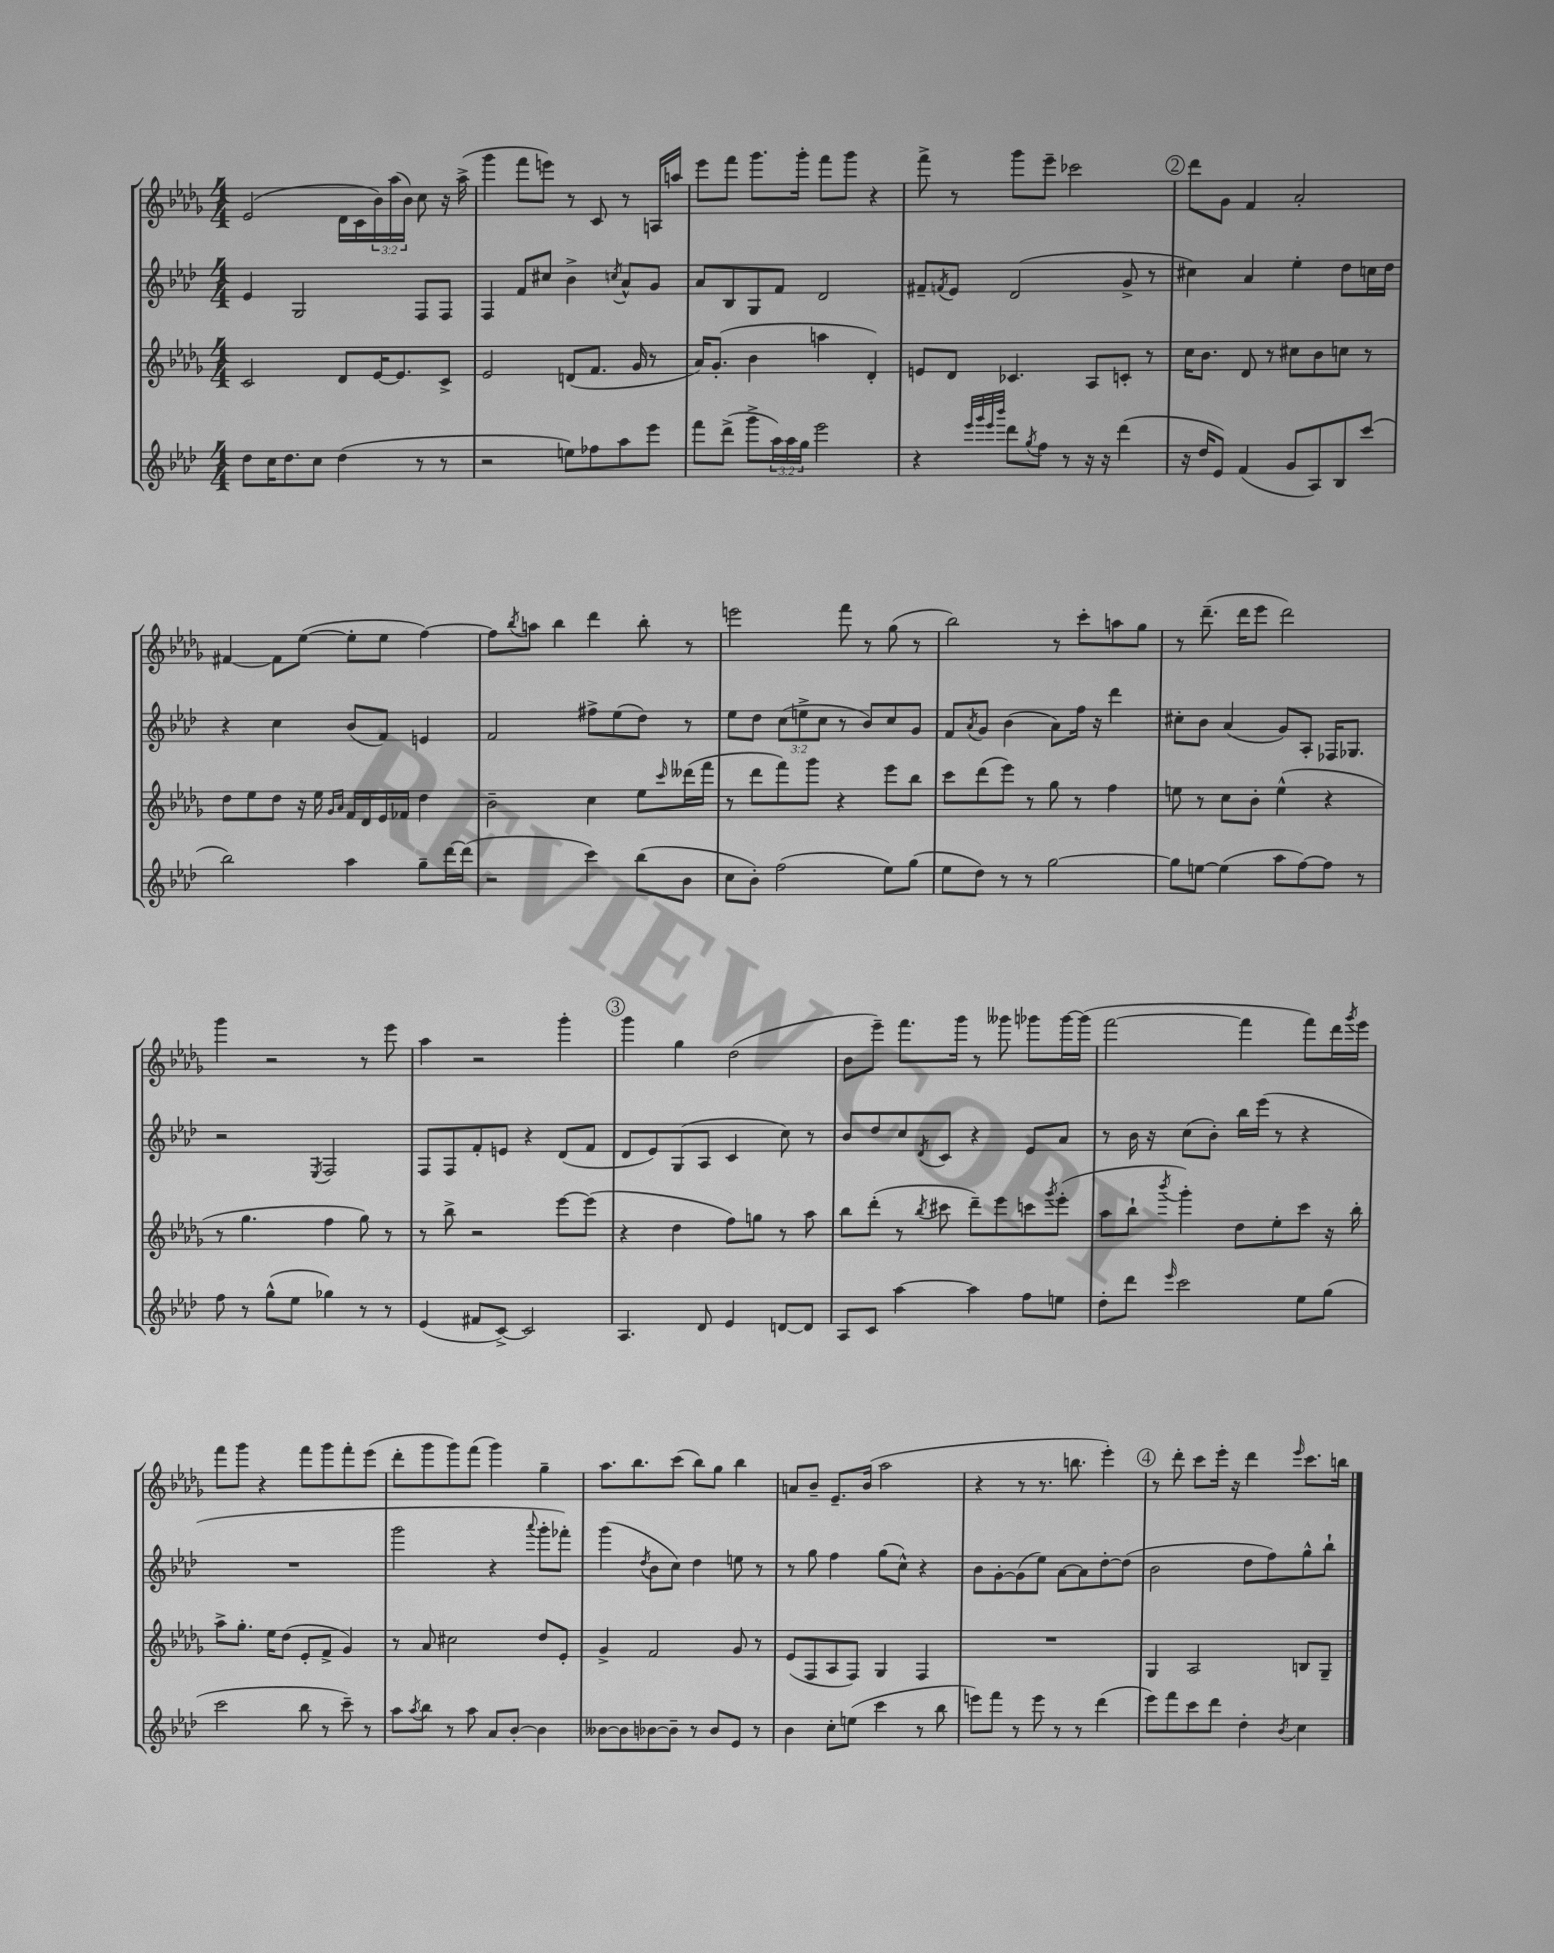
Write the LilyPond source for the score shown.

<<
\new StaffGroup <<
\new Staff = "s0" {
    \clef treble \key des \major \numericTimeSignature \time 4/4 \override Staff.TupletNumber.text = #tuplet-number::calc-fraction-text
    ees'2( des'16 c'16 \tuplet 3/2 { bes'16) aes''16( bes'16) } c''8 r16 aes''16->( |
    ges'''4 f'''8 e'''8) r8 c'8 r8 a16 a''16 |
    ees'''8 f'''8 ges'''8. ges'''16-. f'''8 ges'''8 r4 |
    f'''8-> r8 ges'''8 ees'''8-- ces'''2 |
    \mark \markup { \circle "2" } des'''8 ges'8 f'4 aes'2-. |
    fis'4~ fis'8 ees''8~( ees''8-. ees''8 f''4~) |
    f''8 \acciaccatura { bes''8 } a''8 bes''4 des'''4 bes''8-. r8 |
    e'''2 f'''8 r8 ges''8( r8 |
    bes''2) r8 c'''8-. a''8 ges''8 |
    r8 des'''8.--( des'''16 ees'''8 des'''2) |
    ges'''4 r2 r8 ees'''8 |
    aes''4 r2 ges'''4-. |
    \mark \markup { \circle "3" } ges'''4 ges''4 des''2( |
    bes'8 ees'''8--) f'''8. ges'''16 r8 geses'''8 ges'''8 ges'''16~ ges'''16( |
    f'''2~ f'''4 f'''8) des'''16 \acciaccatura { ges'''8 } ees'''16 |
    f'''8 ges'''8 r4 f'''8 ges'''8 f'''8-. ees'''8( |
    des'''8-. ges'''8 ges'''8) f'''8( ges'''4) ges''4-- |
    aes''8. bes''8. c'''8( bes''8) ges''8 bes''4 |
    a'8 bes'8-- ees'8.-- bes'16( aes''2 |
    r4 r8 r8. b''8. ees'''4-.) |
    \mark \markup { \circle "4" } r8 des'''8-. c'''8 ees'''16-. r16 des'''4 \grace { ees'''16 } c'''8. b''16 \bar "|." |
}
\new Staff = "s1" {
    \clef treble \key aes \major \numericTimeSignature \time 4/4 \override Staff.TupletNumber.text = #tuplet-number::calc-fraction-text
    ees'4 g2 f8 f8 |
    f4 f'8 cis''8 bes'4-> \acciaccatura { c''8 } aes'8-^ g'8 |
    aes'8 bes8 g8 f'8 des'2 |
    fis'8-- \acciaccatura { f'8 } ees'8 des'2( g'8-> r8 |
    \mark \markup { \circle "2" } cis''4) aes'4 ees''4-. des''8 c''16 des''16 |
    r4 c''4 bes'8( f'8) e'4 |
    f'2 fis''8-> ees''8( des''8) r8 |
    ees''8 des''8 \tuplet 3/2 { c''8( e''8-> c''8 } r8 bes'8) c''8 g'8 |
    f'8 \acciaccatura { aes'8 } g'8 bes'4( aes'8) f''16 r16 des'''4 |
    cis''8-. bes'8 aes'4( g'8) aes8-. fes16 ges8. |
    r2 \acciaccatura { ees8 } f2 |
    f8 f8 f'8-. e'8 r4 des'8( f'8 |
    \mark \markup { \circle "3" } des'8 ees'8) g8( aes8 c'4 c''8) r8 |
    bes'8 des''8 c''8 \acciaccatura { des'8 } c'8 r4 ees'8 aes'8 |
    r8 bes'16 r16 c''8( bes'8-.) bes''16 ees'''16( r8 r4 |
    R1 |
    g'''2 r4 \appoggiatura { aes'''8 } g'''8-. fes'''8-.) |
    g'''4( \acciaccatura { des''8 } bes'8 c''8) des''4 e''8 r8 |
    r8 g''8 f''4 g''8( c''8-^) r4 |
    bes'8 g'8~-. g'8( ees''8) aes'8~ aes'8 des''8~-. des''8( |
    \mark \markup { \circle "4" } bes'2 des''8 f''8) g''8-^ bes''8-! \bar "|." |
}
\new Staff = "s2" {
    \clef treble \key des \major \numericTimeSignature \time 4/4
    c'2 des'8 ees'16~ ees'8. c'8-> |
    ees'2 d'8( f'8. ges'16 r8 |
    aes'16) ges'8.-.( bes'4 a''4 des'4-.) |
    e'8 des'8 ces'4. aes8 c'8-. r8 |
    \mark \markup { \circle "2" } c''16 bes'8. des'8 r8 cis''8 bes'8 c''8 r8 |
    des''8 ees''8 des''8 r16 ees''16 \grace { ges'16 aes'16 } f'16 des'16 ees'16 fes'16 des''4 |
    bes'2-- c''4 ees''8 \grace { c'''16 } deses'''16( f'''16 |
    r8 des'''8 f'''8) ges'''8 r4 ees'''8 bes''8 |
    c'''8 des'''8( ees'''8) r8 ges''8 r8 f''4 |
    e''8 r8 c''8 bes'8-. e''4-^( r4 |
    r8 ges''4. f''4 ges''8) r8 |
    r8 bes''8-> r2 ees'''8~ ees'''8( |
    \mark \markup { \circle "3" } r4 des''4 f''8) g''8 r8 aes''8 |
    bes''8 des'''8-.( r8 \acciaccatura { bes''8 } cis'''8 des'''8--) ees'''8 c'''8 \acciaccatura { ges'''8 } ees'''8-.( |
    aes''8 bes''8-! \acciaccatura { bes'''8 } ges'''4-.) des''8 ees''8-. c'''8 r16 bes''16-. |
    aes''8-> ges''8.-. ees''16 des''8( ees'8-. f'8-> ges'4) |
    r8 aes'8 cis''2 des''8 ees'8-. |
    ges'4-> f'2 ges'8 r8 |
    ees'8( f8 aes8 f8) ges4 f4 |
    R1 |
    \mark \markup { \circle "4" } ges4 aes2 b8 ges8-- \bar "|." |
}
\new Staff = "s3" {
    \clef treble \key aes \major \numericTimeSignature \time 4/4 \override Staff.TupletNumber.text = #tuplet-number::calc-fraction-text
    des''8 c''16 des''8. c''8 des''4( r8 r8 |
    r2 e''8) fes''8 aes''8 ees'''8 |
    f'''8 des'''8->( g'''8-> \tuplet 3/2 { aes''16) aes''16 g''16 } ees'''2 |
    r4 \grace { ees'''32 g'''32 ees'''32 bes'''32 } des'''8 \acciaccatura { g''8 } f''8 r8 r16 r16 des'''4( |
    \mark \markup { \circle "2" } r16 des''16 ees'8) f'4( g'8 aes8) bes8 c'''8( |
    bes''2) aes''4 g''8-- des'''16~ des'''16( |
    r2 c'''4) bes''8( bes'8 |
    c''8 bes'8-.) f''2( ees''8) g''8( |
    ees''8 des''8) r8 r8 g''2~ |
    g''8 e''8~ e''4( aes''8 f''8~) f''8 r8 |
    f''8 r8 g''8-^( ees''8 ges''4) r8 r8 |
    ees'4( fis'8 c'8~->) c'2 |
    \mark \markup { \circle "3" } aes4. des'8 ees'4 d'8~ d'8 |
    aes8 c'8 aes''4~ aes''4 f''8 e''8 |
    des''8-. des'''8 \grace { ees'''16 } c'''2 ees''8 g''8( |
    c'''2 bes''8 r8 c'''8--) r8 |
    aes''8 \acciaccatura { aes''8 } bes''8 r8 aes''8 aes'8 bes'8~-. bes'4 |
    beses'8~ beses'8 bes'8~ bes'8-- r8 bes'8 ees'8 r8 |
    bes'4 c''8-. e''8( c'''4 r8 bes''8 |
    e'''8) f'''8 r8 e'''8 r8 r8 des'''4( |
    \mark \markup { \circle "4" } ees'''8) f'''8 c'''8 des'''8 des''4-. \acciaccatura { bes'8 } c''4 \bar "|." |
}
>>
>>
\layout { \context { \Score \remove "Bar_number_engraver" } }
